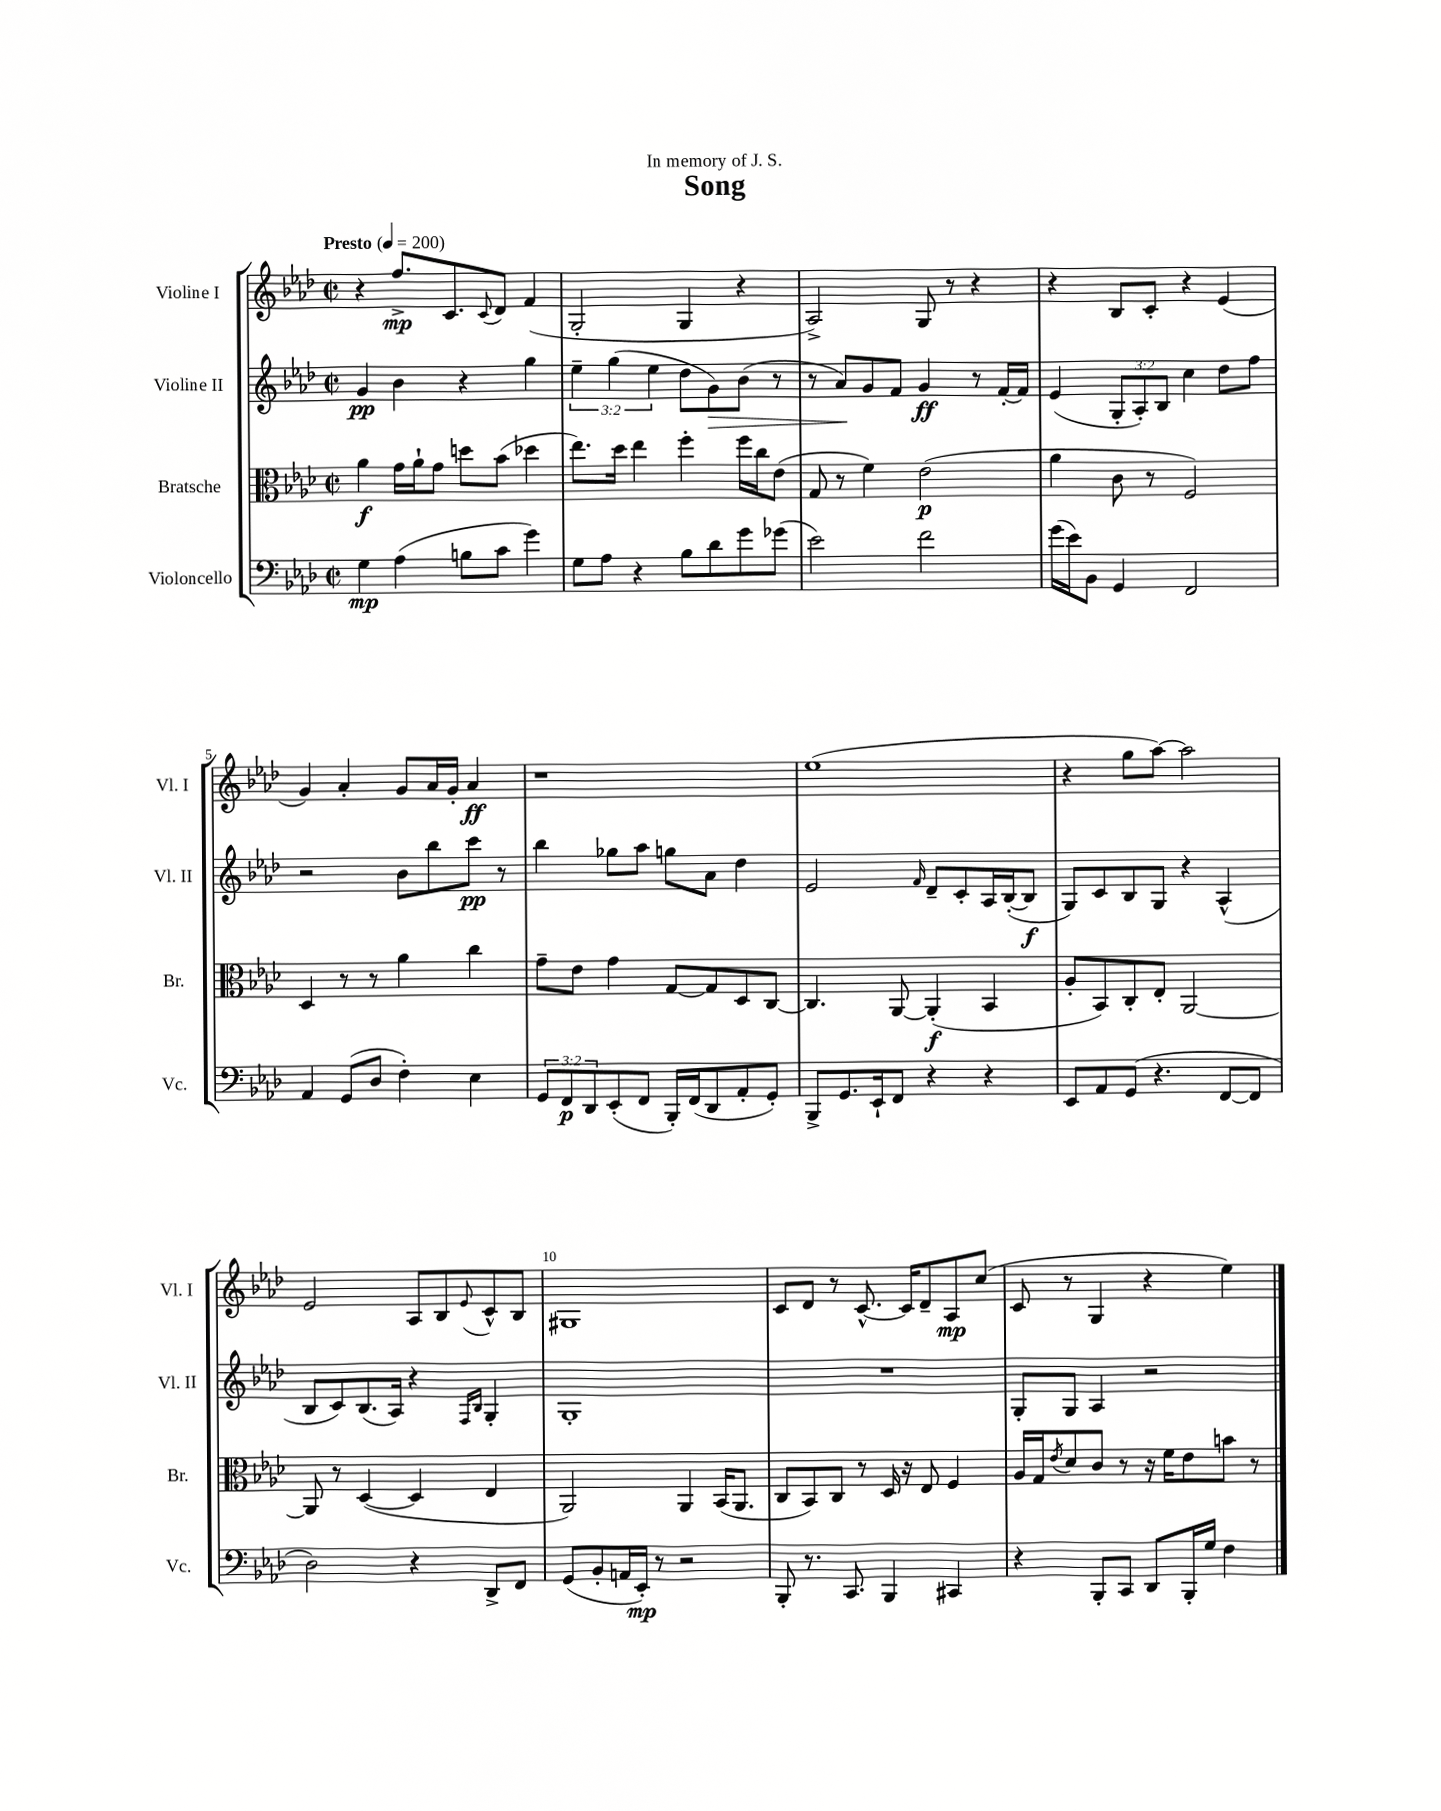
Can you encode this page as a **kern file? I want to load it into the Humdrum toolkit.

**kern	**kern	**kern	**kern
*staff4	*staff3	*staff2	*staff1
*clefF4	*clefC3	*clefG2	*clefG2
*k[b-e-a-d-]	*k[b-e-a-d-]	*k[b-e-a-d-]	*k[b-e-a-d-]
*M2/2	*M2/2	*M2/2	*M2/2
*met(c|)	*met(c|)	*met(c|)	*met(c|)
*MM200	*MM200	*MM200	*MM200
4G	4a-	4g	4r
(4A-	16g	4b-	8.ff^
.	16a-`	.	.
.	8g	.	.
.	.	.	8.c
8B	8dd	4r	.
.	.	.	8qqc
8c	(8b-	.	8d-
4g)	4dd-	4gg	(4f
=	=	=	=
8G	8.ee-)	6ee-~	2G'
8A-	.	.	.
.	.	(6gg	.
.	16dd-	.	.
4r	4ee-	.	.
.	.	6ee-	.
8B-	4ff'	8dd-	4G
8d-	.	8g)	.
8g	16ff	(8b-	4r
.	16cc	.	.
(8g-	(8e-	8r	.
=	=	=	=
2e-)	8G	8r	2A-^)
.	8r	8a-)	.
.	4f)	8g	.
.	.	8f	.
2f	(2e-	4g	8G
.	.	.	8r
.	.	8r	4r
.	.	[16f'	.
.	.	16f]	.
=	=	=	=
(16g	4a-	(4e-	4r
16e-)	.	.	.
8BB-	.	.	.
4GG	8c	12G'	8B-
.	.	12A-')	.
.	8r	.	8c'
.	.	12B-	.
2FF	2F)	4cc	4r
.	.	8dd-	(4e-
.	.	8ff	.
=	=	=	=
4AA-	4D-	2r	4g)
(8GG	8r	.	4a-'
8D-	8r	.	.
4F')	4a-	8b-	8g
.	.	8bb-	16a-
.	.	.	16g'
4E-	4cc	8ccc	4a-
.	.	8r	.
=	=	=	=
12GG	8g~	4bb-	1r
12FF	.	.	.
.	8e-	.	.
12DD-	.	.	.
(8EE-'	4g	8gg-	.
8FF	.	8aa-	.
16BBB-')	[8G	8gg	.
(16FF	.	.	.
8DD-	8G]	8a-	.
8AA-'	8D-	4dd-	.
8GG')	[8C	.	.
=	=	=	=
8BBB-^	4.C]	2e-	(1ee-
8.GG	.	.	.
16EE-`	.	.	.
8FF	[8AA-	.	.
.	.	16qqf	.
4r	(4AA-']	8d-~	.
.	.	8c'	.
4r	4BB-	16A-	.
.	.	([16B-'	.
.	.	8B-]	.
=	=	=	=
8EE-	8A-'	8G)	4r
8AA-	8BB-)	8c	.
(8GG	8C'	8B-	8gg
4.r	8E-'	8G	[8aa-)
.	[2AA-	4r	2aa-]
[8FF	.	(4A-^^	.
8FF]	.	.	.
=	=	=	=
2D-)	8AA-]	8B-	2e-
.	8r	8c)	.
.	([4D-	(8.B-	.
.	.	16A-)	.
4r	4D-]	4r	8A-
.	.	.	8B-
.	.	16qqF	.
.	.	16qqB-	8qqe-
8DD-^	4E-	4G'	8c^^
8FF	.	.	8B-
=	=	=	=
(8GG	2AA-)	1G'	1G#
8BB-'	.	.	.
16AA	.	.	.
16EE-')	.	.	.
8r	.	.	.
2r	4AA-	.	.
.	(16BB-	.	.
.	8.AA-	.	.
=	=	=	=
8BBB-'	8C	1r	8c
8.r	8BB-)	.	8d-
.	8C	.	8r
8.CC	.	.	.
.	8r	.	[8.c^^
4BBB-	16D-	.	.
.	16r	.	16c]
.	8E-	.	8d-~
4CC#	4F	.	8A-
.	.	.	(8cc
=	=	=	=
4r	16A-	8G'	8c
.	16G	.	.
.	8qe-	.	.
.	8d-	8G	8r
8BBB-'	8c	4A-	4G
8CC	8r	.	.
8DD-	16r	2r	4r
.	16f	.	.
16BBB-'	8e-	.	.
16G	.	.	.
4F	8b	.	4ee-)
.	8r	.	.
==	==	==	==
*-	*-	*-	*-
